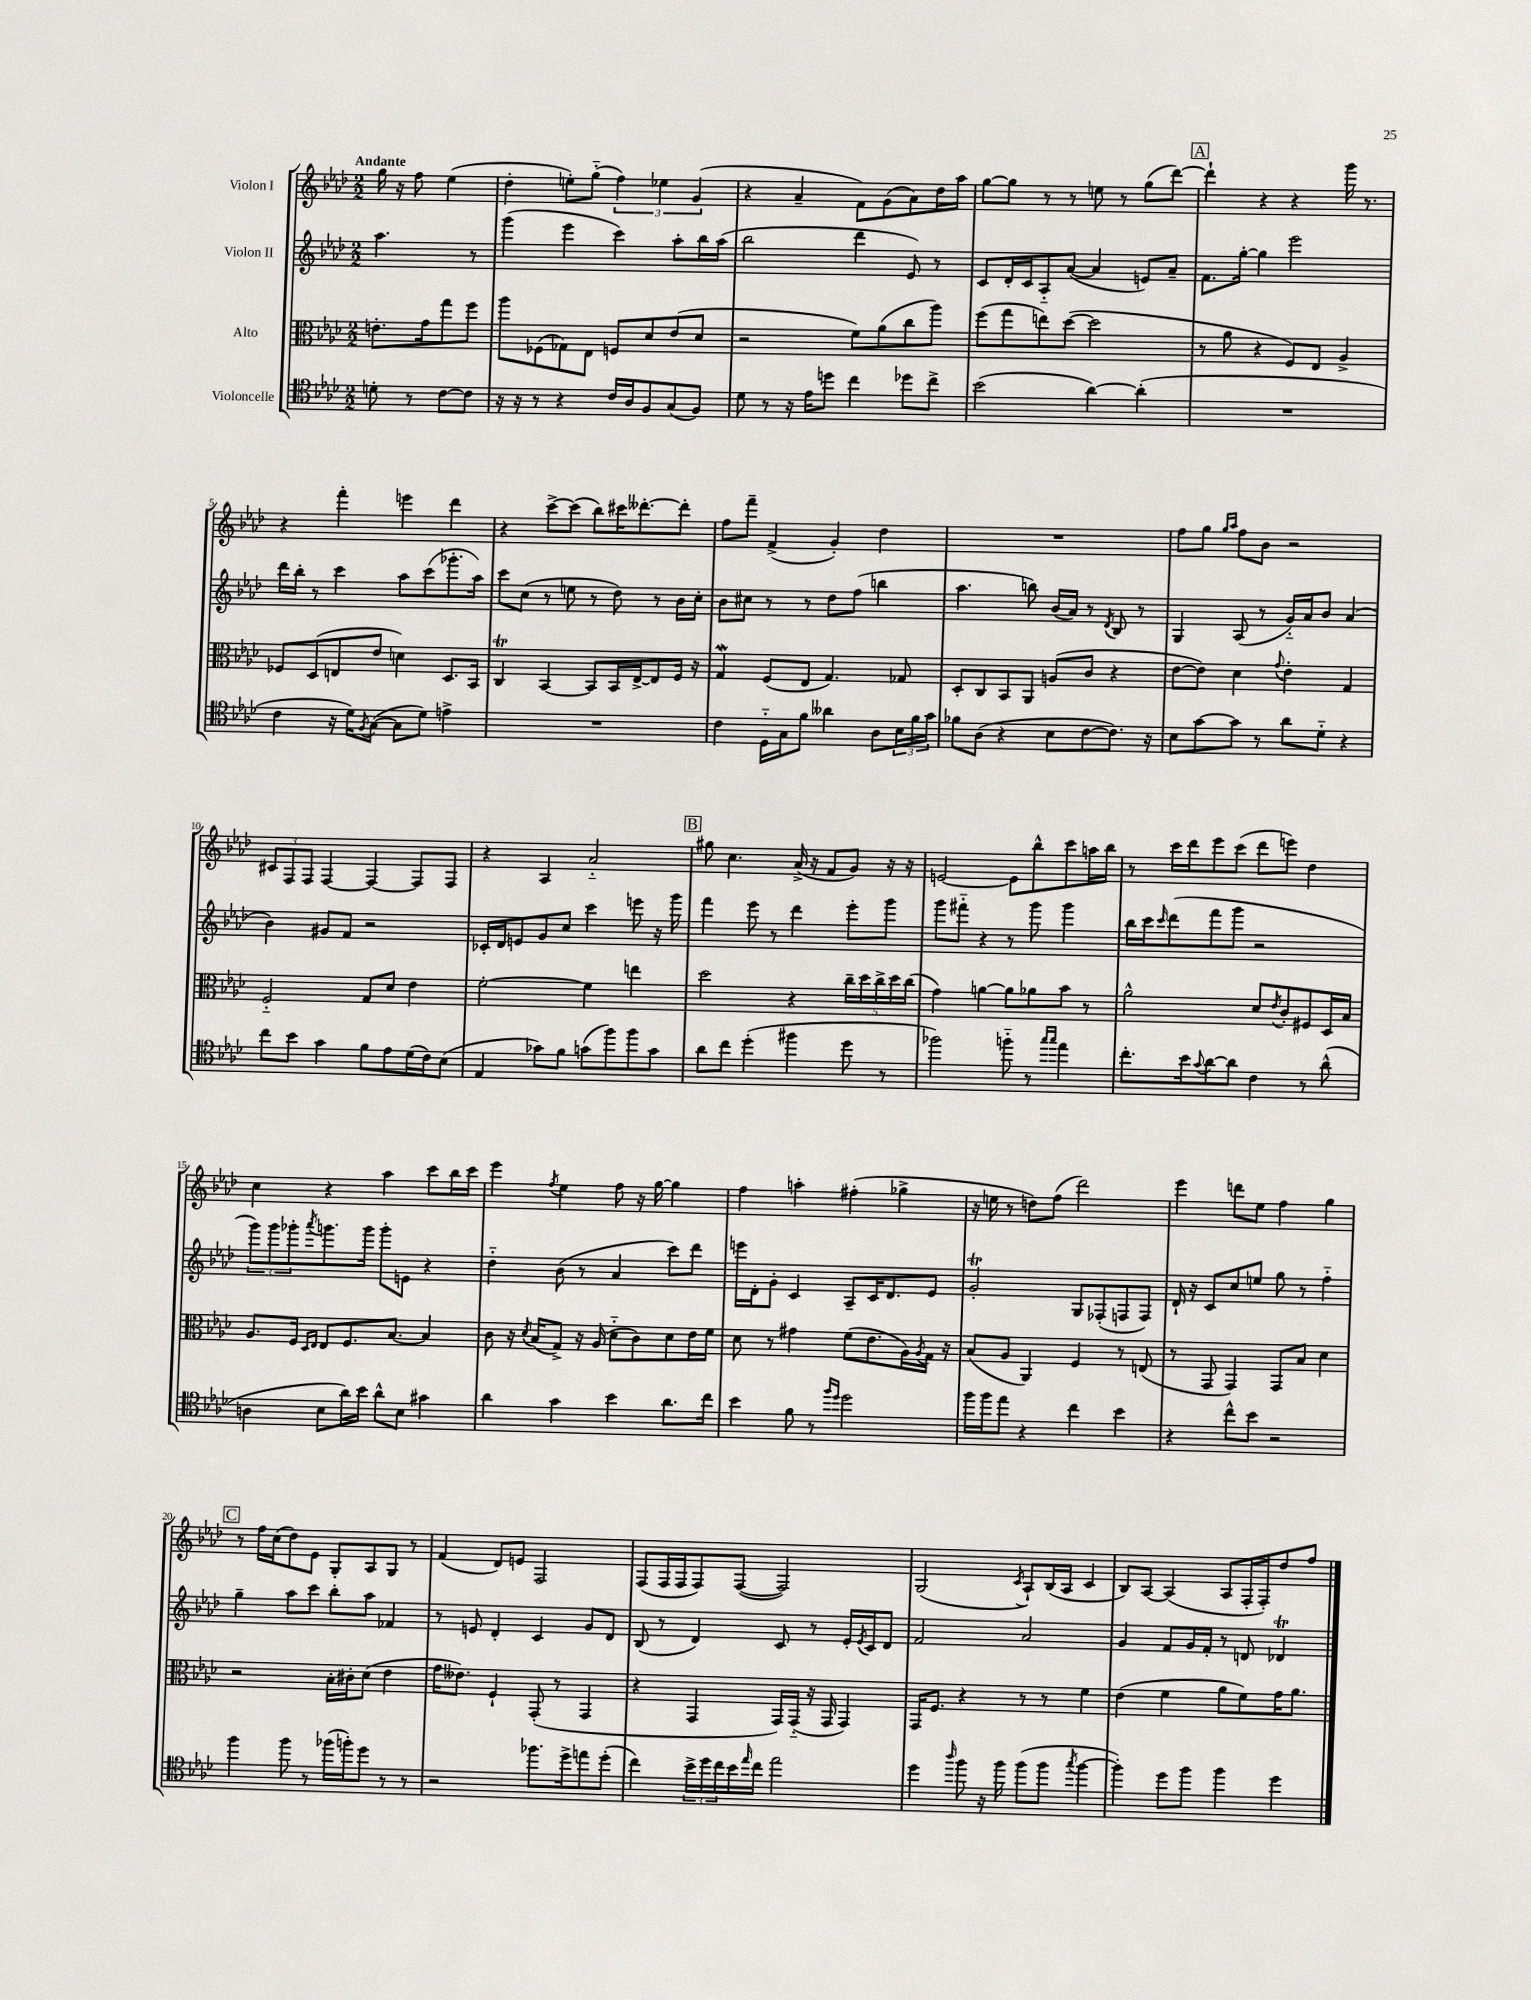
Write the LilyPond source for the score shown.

<<
\new StaffGroup <<
\new Staff = "s0" \with { instrumentName = "Violon I" } {
    \clef treble \key aes \major \numericTimeSignature \time 2/2 \partial 2 \tempo "Andante"
    g''16 r16 f''8 ees''4( |
    des''4-. e''8-.) g''8-_( \tuplet 3/2 { f''4) ees''4 g'4( } |
    r4 aes'4-- f'8) g'8( aes'8) des''16 aes''16 |
    g''8~ g''8 r8 r8 e''8 r8 g''8( des'''8~) |
    \mark \markup { \box "A" } des'''4-! r4 r4 g'''16 r8. |
    r4 f'''4-. e'''4 des'''4 |
    r4 c'''8~-> c'''8( bes''8) cis'''16 deses'''8.~-. deses'''8-. |
    f''8 f'''8-- f'4->( g'4-.) des''4 |
    R1 |
    f''8 g''8 \grace { g''16 aes''16 } f''8 bes'8 r2 |
    \tuplet 3/2 { cis'8 f8 f8 } f4~ f4~ f8 f8 |
    r4 aes4 aes'2-_ |
    \mark \markup { \box "B" } gis''8 c''4. aes'16->( r16 f'8 g'8) r16 r16 |
    e'2~ e'8 bes''8-^ c'''8 a''16 bes''16 |
    r8 c'''16 des'''16 ees'''8 c'''8( des'''8 e'''8) des''4 |
    c''4 r4 aes''4 c'''8 bes''16 c'''16 |
    ees'''4 \acciaccatura { f''8 } ees''4 f''8 r16 g''16~ g''4 |
    f''4 a''4-. fis''4-.( ges''4-> |
    r16 e''16 r8 d''8) f''8( des'''2) |
    ees'''4 d'''8 ees''8 f''4 g''4 |
    \mark \markup { \box "C" } r8 f''16 c''16( des''8) ees'8 g8-. aes8 g8 r8 |
    f'4( des'8) e'8 f2 |
    f8( f16 f16 f8) f8~( f2) |
    g2( \acciaccatura { c'8 } aes8-!) bes16( aes16 c'4 |
    bes8) aes8~ aes4( aes8 f16-. f16-.) des''8 f''8 \bar "|." |
}
\new Staff = "s1" \with { instrumentName = "Violon II" } {
    \clef treble \key aes \major \numericTimeSignature \time 2/2 \partial 2
    aes''4. r8 |
    g'''4( ees'''4 c'''4) aes''8-. bes''16 aes''16( |
    bes''2 des'''4 ees'8) r8 |
    c'8 des'16-. c'16 aes8-_ aes'8~( aes'4 e'8) aes'8-- |
    \mark \markup { \box "A" } f'8. g''16~-. g''4 ees'''2 |
    des'''16 bes''16-. r8 c'''4 aes''8 c'''8( ges'''8.-. aes''16) |
    c'''8 c''8( r8 e''8 r8 des''8) r8 bes'16 c''16-. |
    bes'8 cis''8 r8 r8 des''8 f''8( b''4 |
    aes''4. b''8) bes'16( aes'16) r8 \acciaccatura { des'8 } bes8 r8 |
    g4 aes8( r8 g'16-_) aes'16 bes'8 aes'4( |
    bes'4) gis'8 f'8 r2 |
    ces'16-. des'16 e'8 g'8 c''8 c'''4 e'''8 r16 g'''16 |
    \mark \markup { \box "B" } f'''4 ees'''8 r8 des'''4 ees'''8-. g'''8 |
    g'''8 fis'''8-_ r4 r8 g'''8 g'''4 |
    bes''16 c'''16 \grace { c'''16 } des'''8( f'''8 g'''8 r2 |
    \tuplet 3/2 { g'''8) g'''8 ges'''8-. } \acciaccatura { aes'''8 } g'''8. g'''16 g'''8-. e'8 r4 |
    des''4-_ bes'8( r8 aes'4 c'''8) des'''8 |
    e'''16 des'16-. g'8-. c'4 aes8-- c'16 des'8. ees'8 |
    g'2-.\trill g8 fes8-.( f8 f8) |
    des'16-! r16 c'8 c''8 e''8 g''8 r8 f''4-_ |
    \mark \markup { \box "C" } g''4-- aes''8 c'''8 bes''8-. aes''8 fes'4 |
    r8 e'8 des'4-. c'4 g'8 des'8 |
    bes8( r8 des'4) c'8 r8 ees'16-. \acciaccatura { ees'8 } c'16 des'8 |
    f'2 aes'2 |
    g'4 f'8 g'16 f'16-. r8 d'8 des'4\trill \bar "|." |
}
\new Staff = "s2" \with { instrumentName = "Alto" } {
    \clef alto \key aes \major \numericTimeSignature \time 2/2 \partial 2
    e'8.-. g'16 g''8 f''8 |
    aes''8 fes8( ges8) ees8 f8 des'8 ees'8( des'8 |
    r2 f'8) aes'8( c''8 aes''8) |
    f''8( g''8 e''8) des''8~( des''2 |
    \mark \markup { \box "A" } r8 aes'8 r4 f8) ees8 aes4-> |
    fes8 des8( e8 ees'8 d'4) des8. bes,16 |
    c4\trill bes,4~ bes,8 bes,16 ees16~-> ees8 f16 r16 |
    g4\mordent f8( ees8 g4.) ges8 |
    des8-. c8 bes,8 aes,8 a8( c'8 r4 |
    ees'8~ ees'8) des'4 \appoggiatura { g'8 } ees'4-. g4 |
    f2-_ g8 des'8 ees'4 |
    f'2~-. f'4 e''4 |
    \mark \markup { \box "B" } des''2 r4 \tuplet 5/4 { c''16-- des''16 c''16-> des''16 c''16( } |
    g'4) a'4~ a'8 aes'8 bes'8 r8 |
    aes'2-^ des'8 \acciaccatura { ees'8 } c'8-. fis8 des16 bes16 |
    aes8. f16 \grace { des16 ees16 } ees8 f8. bes8.~ bes4 |
    c'8 r16 \acciaccatura { des'8 } bes16( g8->) r16 aes16( des'8-_ c'8) des'8 ees'16 f'16 |
    des'8 r8 gis'4 f'8( ees'8. aes16) \acciaccatura { aes8 } g16 r16 |
    bes8( aes8 aes,4) f4 r8 e8( |
    r8 g,8 g,4) g,8 bes8 des'4 |
    \mark \markup { \box "C" } r2 bes16-. cis'16-. des'8( ees'4 |
    g'16 eeses'8.) f4-! g,8-.( r8 g,4 |
    r4 g,4 g,16) g,16-_( r16 g,16 g,4) |
    g,16 f8. r4 r8 r8 f'4 |
    ees'4( f'4 aes'8 f'8) g'16 aes'8. \bar "|." |
}
\new Staff = "s3" \with { instrumentName = "Violoncelle" } {
    \clef tenor \key aes \major \numericTimeSignature \time 2/2 \partial 2
    d'8-. r8 c'8~ c'8 |
    r16 r16 r8 r4 c'16 aes16 f8 g8( f8) |
    des'8 r8 r16 ees'16 d''8 c''4 des''8 c''8-> |
    bes'2( aes'4~) aes'4-.( |
    \mark \markup { \box "A" } R1 |
    c'4 r16 des'16) \acciaccatura { f8 } g8~( g8 des'8) e'4-> |
    R1 |
    c'4 des16-_ g16 f'8 aeses'4 aes8 \tuplet 3/2 { bes16 f'16 g'16 } |
    fes'8 aes8( r4 bes8 c'8~ c'8.) r16 |
    bes8 g'8~ g'8 r8 aes'8 des'8-_ r4 |
    c''8 bes'8 g'4 f'8 ees'8 des'16( c'16) bes8( |
    ees4 ges'8) f'8 g'8( f''8) f''8 g'8 |
    \mark \markup { \box "B" } aes'8 c''8 des''4-.( fis''4 des''8 r8 |
    fes''2) f''8-_ r8 \grace { g''16 g''16 } ees''4 |
    c''8.-. bes'16 \appoggiatura { g'8 } aes'8~ aes'8 c'4 r8 aes'8-^( |
    a4 bes8 aes'16) bes'16 aes'8-^ bes8 gis'4 |
    aes'4 g'4 bes'4 aes'8. c''16 |
    bes'4 f'8 r8 \grace { f''16 des''16 } des''2 |
    f''16 f''16 ees''8 r4 c''4 bes'4 |
    r4 c''8-^ bes'8 r2 |
    \mark \markup { \box "C" } f''4 f''8 r8 fes''16( f''16-.) des''8 r8 r8 |
    r2 fes''8. des''16-> e''8 des''8-.( |
    c''4) \tuplet 3/2 { bes'16-> des''16 c''16 } bes'16 \grace { ees''16 } c''16 ees''2 |
    des''4 \grace { aes''16 } f''8 r16 f''16 f''8( f''8 \acciaccatura { g''8 } f''4~ |
    f''4-.) des''8 f''8 f''4 des''4 \bar "|." |
}
>>
>>
